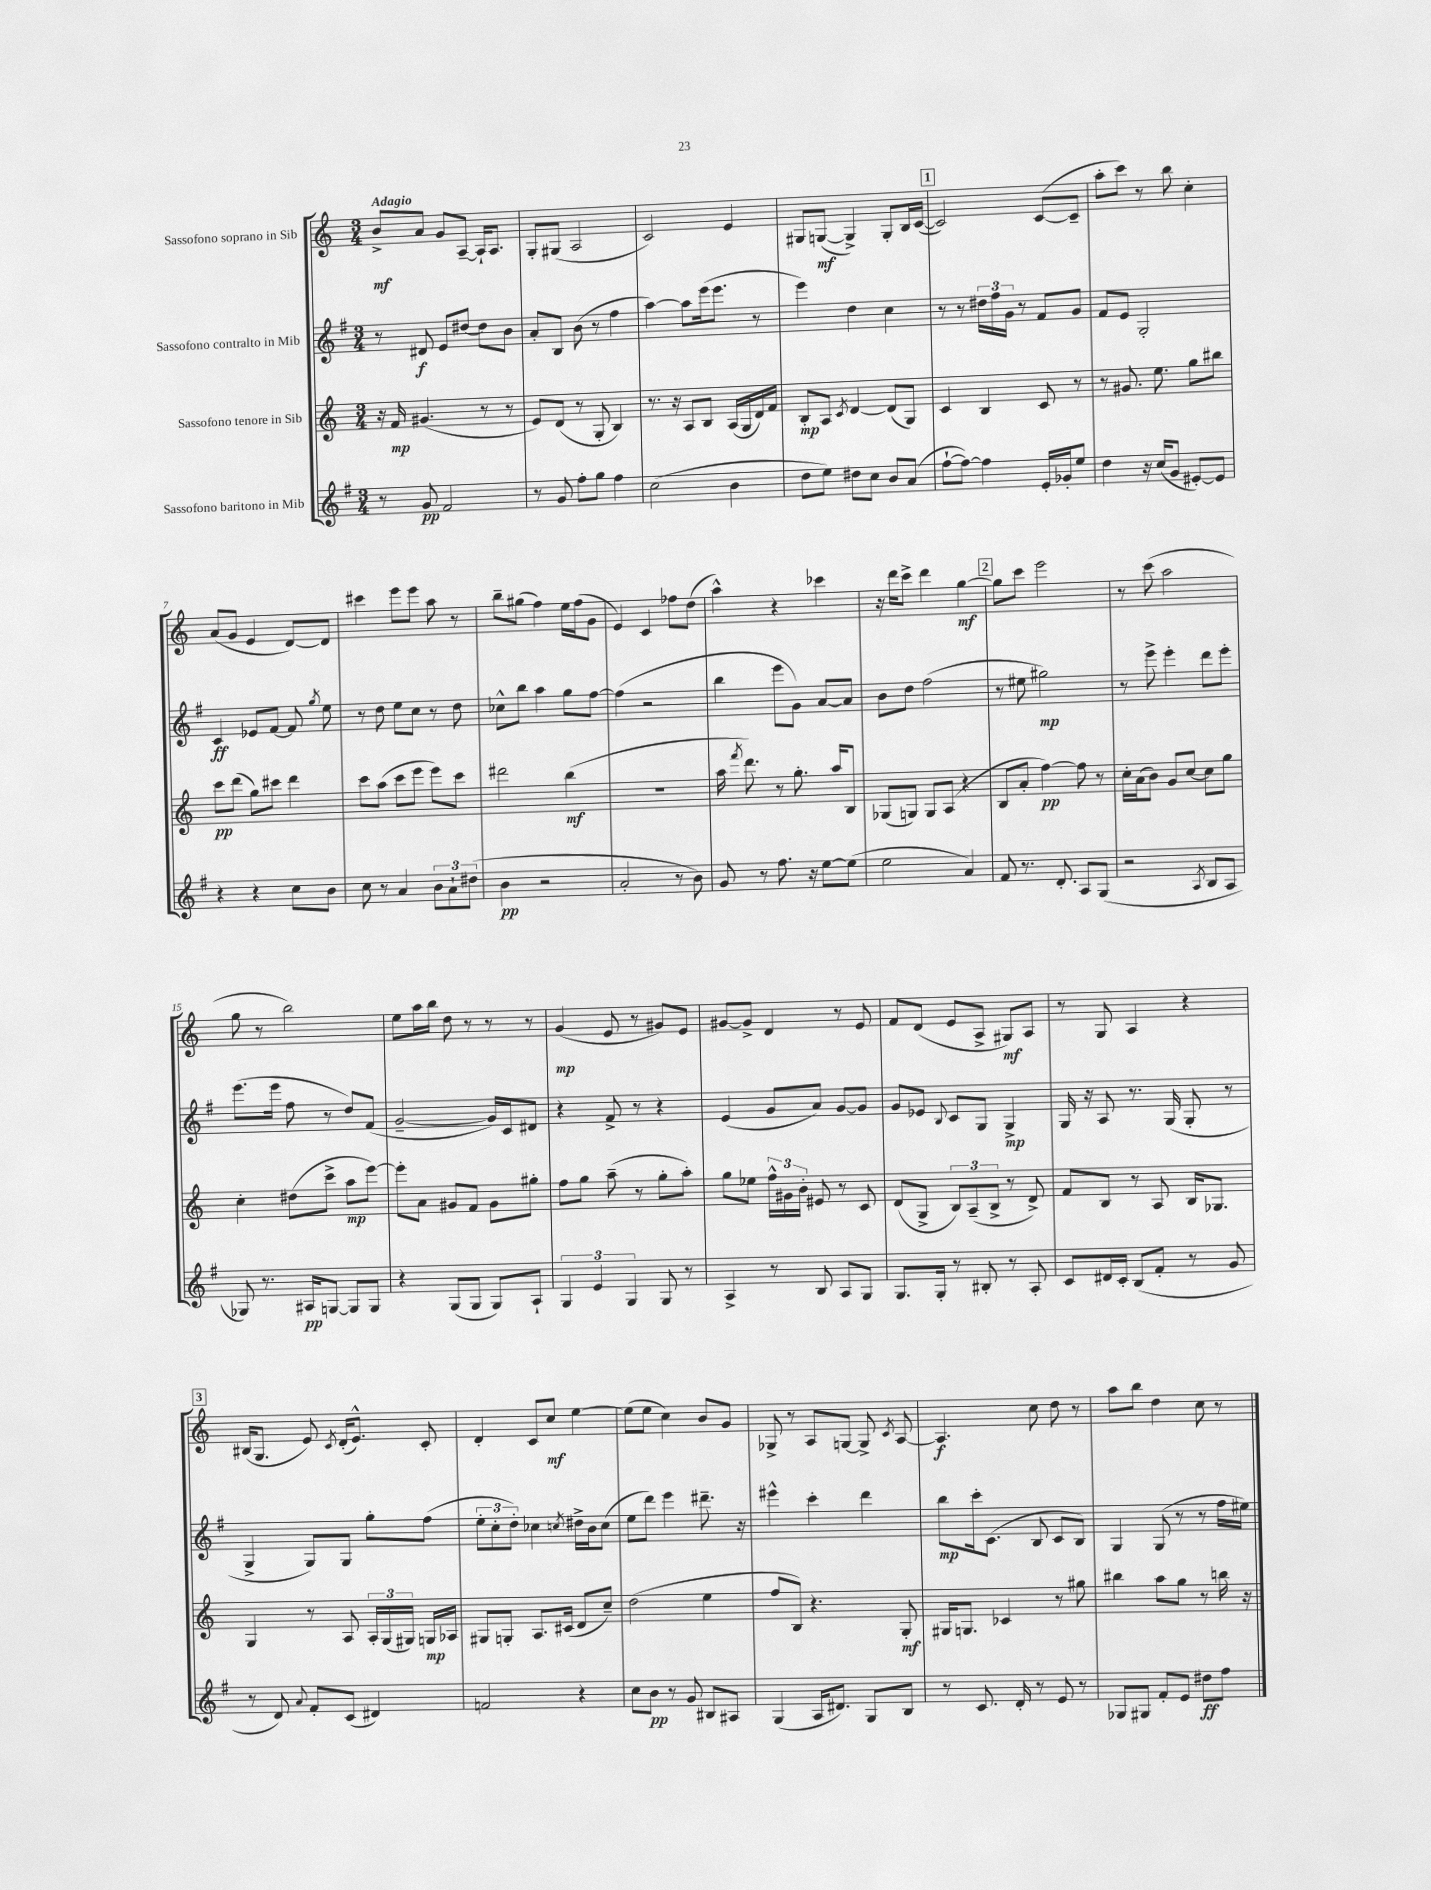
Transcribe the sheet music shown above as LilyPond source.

<<
\new StaffGroup <<
\new Staff = "s0" \with { instrumentName = "Sassofono soprano in Sib" } {
    \clef treble \key c \major \numericTimeSignature \time 3/4 \tempo "Adagio"
    \autoBeamOff b'8[->\mf a'8] g'8[ a8]~-- a16[-! a8.] |
    g8[-. gis8]( a2 |
    c'2) e'4 |
    gis8[ g8]~\mf( g4->) g8[-. b16 c'16]~( |
    \mark \markup { \box "1" } c'2) c'8[~( c'8]-- |
    a''8[-. c'''8]) r8 b''8 c''4-. |
    a'8[( g'8] e'4 d'8[~) d'8] |
    cis'''4 e'''8[ e'''8] a''8 r8 |
    b''8[-- gis''8]( f''4) e''16[ f''16( g'8] |
    e'4) c'4 fes''8[ d''8]( |
    a''4-^) r4 ces'''4 |
    r16 d'''16[ c'''8]-> d'''4 g''4~\mf |
    \mark \markup { \box "2" } g''8[ c'''8] e'''2 |
    r8 c'''8( a''2 |
    g''8 r8 b''2) |
    e''8[ a''16 b''16] d''8 r8 r8 r8 |
    g'4\mp( e'8 r8 gis'8[) e'8] |
    gis'8[~ gis'8]-> d'4 r8 e'8 |
    f'8[ d'8]( e'8[ a8]-> gis8[\mf) a8] |
    r8 g8 a4 r4 |
    \mark \markup { \box "3" } bis16[( g8.] e'8) \acciaccatura { c'8 } d'16[-.( e'8.]-^) c'8-. |
    d'4-. c'8[ c''8]\mf e''4~ |
    e''8[( e''8] c''4) b'8[ g'8] |
    ges8-> r8 a8[ g8]~ g8-> \acciaccatura { c'8 } a8~ |
    a4.\f c''8 d''8 r8 |
    a''8[ b''8] d''4 c''8 r8 \bar "|." |
}
\new Staff = "s1" \with { instrumentName = "Sassofono contralto in Mib" } {
    \clef treble \key g \major \numericTimeSignature \time 3/4
    \autoBeamOff r8 dis'8\f e'8[ dis''8]~ dis''8[ b'8] |
    a'8[-. b8] b'8( r8 fis''4 |
    a''4~) a''8[ e'''16( e'''8.] r8 |
    e'''4) d''4 c''4 |
    \mark \markup { \box "1" } r8 r8 \tuplet 3/2 { dis''16[ fis''16 g'16] } r8 fis'8[ g'8] |
    fis'8[ e'8] g2-. |
    c'4\ff ees'8[ fis'8]~ fis'8 \acciaccatura { g''8 } e''8 |
    r8 d''8 e''8[ c''8] r8 d''8 |
    ces''8[-^ b''8] a''4 g''8[ fis''8]~ |
    fis''4( r2 |
    b''4 e'''8[ g'8]) a'8[~ a'8] |
    b'8[ d''8] fis''2( |
    \mark \markup { \box "2" } r8 eis''8 gis''2\mp) |
    r8 e'''8-> e'''4-. d'''8[ e'''8]-. |
    e'''8.[( e'''16] fis''8 r8 d''8[) fis'8]( |
    g'2~-- g'16[) c'16 dis'8] |
    r4 fis'8-> r8 r4 |
    e'4( g'8[ a'8]) g'8[~ g'8] |
    g'8[ ees'8] \appoggiatura { b8 } c'8[ g8] g4->\mp |
    g16 r16 a8 r8. g16( g8-. r8 |
    \mark \markup { \box "3" } g4-> g8[) g8] g''8[-. fis''8]( |
    \tuplet 3/2 { e''8[-. c''8-. d''8]-.) } ces''4 \acciaccatura { c''8 } dis''16[-> b'16 c''8]( |
    e''8[ d'''8]) e'''4 dis'''8.-- r16 |
    eis'''4-^ c'''4-. d'''4 |
    b''8[\mp c'''16-. c'8.]( b8 c'8[ b8]) |
    g4 g8( r8 r8 fis''16[ eis''16]) \bar "|." |
}
\new Staff = "s2" \with { instrumentName = "Sassofono tenore in Sib" } {
    \clef treble \key c \major \numericTimeSignature \time 3/4
    \autoBeamOff r16 f'16\mp gis'4.( r8 r8 |
    e'8[) d'8]( r8 g8-. b4) |
    r8. r16 a8[ b8] a16[( g16 d'16) f'16] |
    b8[-.\mp a8] \acciaccatura { c'8 } d'4~ d'8[( g8]) |
    \mark \markup { \box "1" } c'4 b4 c'8 r8 |
    r8 gis'8. e''8. g''8[ bis''8] |
    c'''8[\pp d'''8]( g''8[) cis'''8] d'''4 |
    c'''8[ a''8]( c'''8[ e'''8] e'''8[) c'''8] |
    dis'''2 b''4\mf( |
    R2. |
    a''16 \acciaccatura { f'''8 } d'''8.) r8 g''8.-. a''16[ b8] |
    ges8[( g8]) g8[ a8]( r4 |
    \mark \markup { \box "2" } b8[ a'8]-. f''4~\pp) f''8 r8 |
    c''16[-. a'16( b'8]) g'8[ c''8]~ c''8[ g''8] |
    c''4-. dis''8[( c'''8]-> a''8[\mp e'''8]~) |
    e'''8[-. a'8] gis'8[ f'8] gis'8[ gis''8]-. |
    f''8[ g''8] a''8--( r8 g''8[-. a''8]-.) |
    g''8[ ees''8] \tuplet 3/2 { f''16[-^ gis'16 b'16]-. } eis'8 r8 c'8 |
    d'8[( g8]-> \tuplet 3/2 { b8[) a8--( b8]-> } r8 d'8->) |
    f'8[ b8] r8 a8 b16[ ges8.] |
    \mark \markup { \box "3" } g4 r8 a8 \tuplet 3/2 { a16[-. g16( gis16]) } g16[\mp aes16] |
    gis8[ g8]-. a8.[ cis'16]( d'8[ c''8]--) |
    d''2( e''4 |
    f''8[ b8]) r4. g8-.\mf |
    gis16[ g8.] ces'4 r8 gis''8 |
    bis''4 a''8[ g''8] r8 b''16 r16 \bar "|." |
}
\new Staff = "s3" \with { instrumentName = "Sassofono baritono in Mib" } {
    \clef treble \key g \major \numericTimeSignature \time 3/4
    \autoBeamOff r8 g'8\pp fis'2 |
    r8 g'8 fis''8[-. g''8] fis''4 |
    c''2( b'4 |
    d''8[ e''8]) dis''8[ c''8] b'8[ a'8]( |
    \mark \markup { \box "1" } fis''8[~-! fis''8]~) fis''4 e'16[-. ges'16-. e''8] |
    d''4 r16 c''16[( g'8] eis'8[~-.) eis'8] |
    r4 r4 c''8[ b'8] |
    c''8 r8 a'4 \tuplet 3/2 { b'8[ a'8-! dis''8]( } |
    b'4\pp r2 |
    a'2-. r8 b'8) |
    g'8 r8 fis''8. r16 e''8[~ e''8]( |
    e''2 a'4) |
    \mark \markup { \box "2" } fis'8 r8. d'8.-. a8[ g8]( |
    r2 \acciaccatura { a8 } b8[ a8] |
    ges8) r8. ais16[\pp g8]~ g8[ g8] |
    r4 g8[( g8] g8[) a8]-! |
    \tuplet 3/2 { g4 e'4 g4 } g8 r8 |
    a4-> r8 b8 a8[ g8] |
    g8.[ g16]-. r8 bis8-. r8 a8-. |
    c'8[ dis'16 c'16]-. b8[( fis'8]-. r8 g'8 |
    \mark \markup { \box "3" } r8 d'8) \appoggiatura { a'8 } fis'8[-. c'8]( dis'4) |
    f'2 r4 |
    c''8[ b'8]\pp r8 g'8 bis8[ ais8] |
    g4( a16[ dis'8.]) g8[ b8] |
    r8 c'8. d'16-. r8 e'8 r8 |
    ges8[ gis8] fis'8[-. e'8] dis''8[\ff fis''8] \bar "|." |
}
>>
>>
